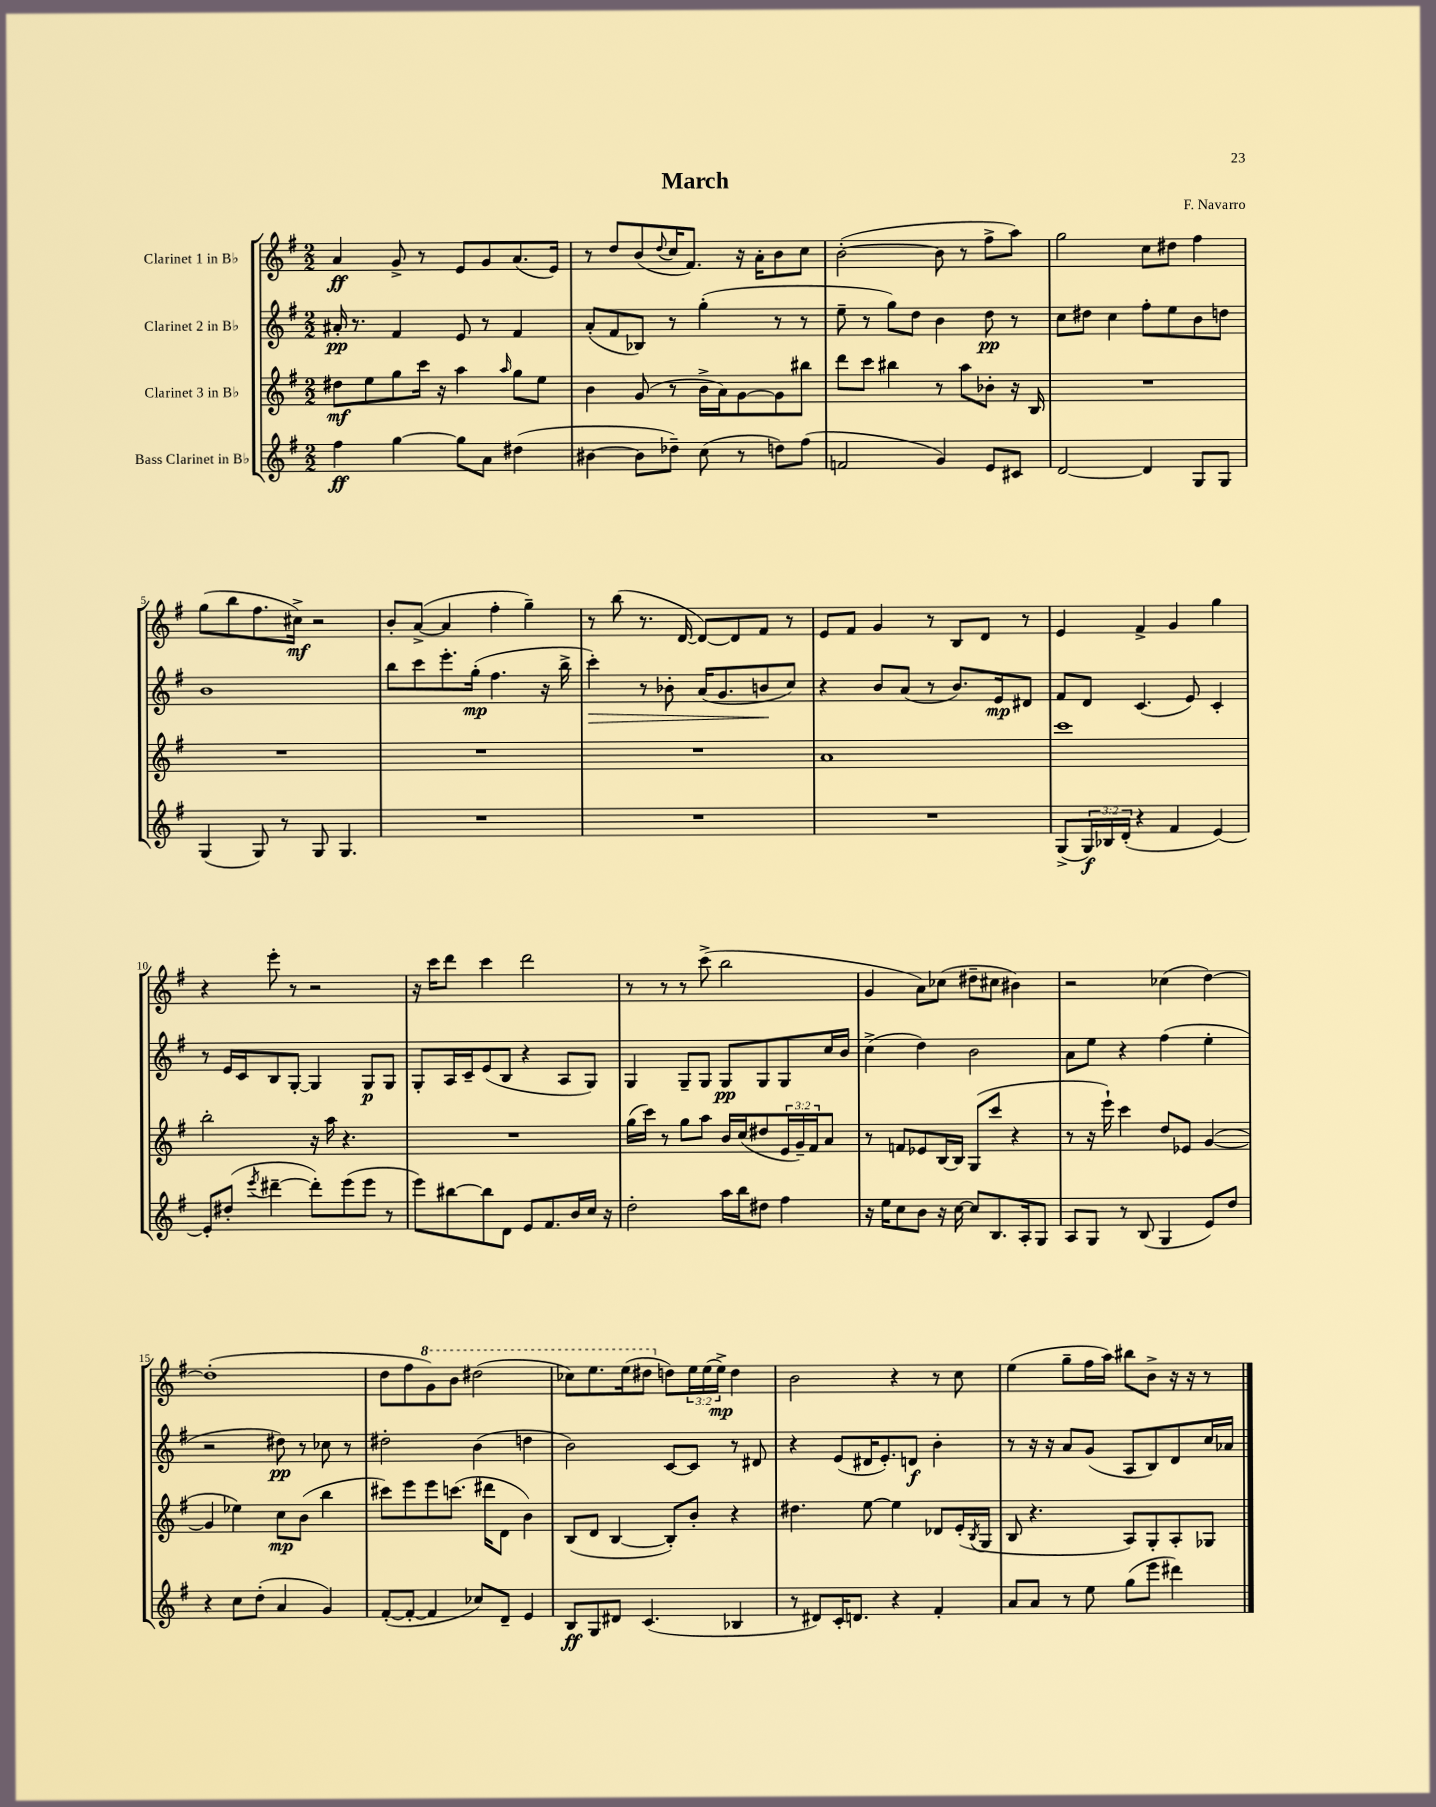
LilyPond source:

\header { title = "March" composer = "F. Navarro" }
<<
\new StaffGroup <<
\new Staff = "s0" \with { instrumentName = "Clarinet 1 in Bb" } {
    \clef treble \key g \major \numericTimeSignature \time 2/2 \override Staff.TupletNumber.text = #tuplet-number::calc-fraction-text
    a'4\ff g'8-> r8 e'8 g'8 a'8.( e'16) |
    r8 d''8 b'8( \appoggiatura { d''8 } c''16 fis'8.) r16 a'16-. b'8 c''8 |
    b'2~-.( b'8 r8 fis''8-> a''8) |
    g''2 c''8 dis''8 fis''4 |
    g''8( b''8 fis''8. cis''16->\mf) r2 |
    b'8-. a'8~->( a'4 fis''4-. g''4--) |
    r8 b''8( r8. d'16~ d'8~) d'8 fis'8 r8 |
    e'8 fis'8 g'4 r8 b8 d'8 r8 |
    e'4 fis'4-> g'4 g''4 |
    r4 e'''8-. r8 r2 |
    r16 c'''16 d'''8 c'''4 d'''2 |
    r8 r8 r8 c'''8->( b''2 |
    g'4 a'8) ces''8( dis''8-- cis''8 bis'4) |
    r2 ces''4( d''4~) |
    d''1-.( |
    d''8 fis''8 \ottava #1 g''8) b''8 dis'''2( |
    ces'''8) e'''8. e'''16( dis'''8 \ottava #0 d''!8) \tuplet 3/2 { e''16 e''16( e''16->\mp) } d''4 |
    b'2 r4 r8 c''8 |
    e''4( g''8-- fis''16 a''16) bis''8 b'8-> r16 r16 r8 \bar "|." |
}
\new Staff = "s1" \with { instrumentName = "Clarinet 2 in Bb" } {
    \clef treble \key g \major \numericTimeSignature \time 2/2
    ais'16-.\pp r8. fis'4 e'8 r8 fis'4 |
    a'8-.( fis'8 bes8) r8 g''4-.( r8 r8 |
    e''8-- r8 g''8) d''8 b'4 d''8\pp r8 |
    c''8 dis''8 c''4 fis''8-. e''8 b'8 d''8 |
    b'1 |
    b''8 c'''8 e'''8.-. g''16-.\mp( fis''4. r16 b''16-> |
    c'''4-.\>) r8 bes'8-. a'16( g'8. b'8\! c''8) |
    r4 b'8 a'8( r8 b'8.) e'16\mp dis'8 |
    fis'8 d'8 c'4.( e'8) c'4-. |
    r8 e'16 c'16 b8 g8~-. g4 g8\p g8 |
    g8-. a16 c'16-- e'8( b8 r4 a8 g8) |
    g4 g8-- g8 g8\pp g8 g8 c''16 b'16 |
    c''4->( d''4) b'2 |
    a'8 e''8 r4 fis''4( e''4-. |
    r2 dis''8\pp) r8 ces''8 r8 |
    dis''2-. b'4( d''4 |
    b'2) c'8~ c'8 r8 dis'8 |
    r4 e'8( dis'16 e'8.-.) d'8\f b'4-. |
    r8 r16 r16 a'8 g'8( a8 b8) d'8 c''16 aes'16 \bar "|." |
}
\new Staff = "s2" \with { instrumentName = "Clarinet 3 in Bb" } {
    \clef treble \key g \major \numericTimeSignature \time 2/2 \override Staff.TupletNumber.text = #tuplet-number::calc-fraction-text
    dis''8\mf e''8 g''8 c'''16 r16 a''4 \grace { a''16 } g''8 e''8 |
    b'4 g'8( r8 b'16-> a'16) g'8~ g'8 bis''8 |
    d'''8 c'''8 bis''4 r8 a''8 bes'8-. r16 b16 |
    R1 |
    R1 |
    R1 |
    R1 |
    a'1 |
    c'''1 |
    b''2-. r16 a''16 r4. |
    R1 |
    g''16( c'''16) r8 g''8 a''8 b'16 c''16( dis''8 \tuplet 3/2 { e'16 g'16--) fis'16 } a'8 |
    r8 f'8 ees'8 b16~ b16 g8( c'''8 r4 |
    r8 r16 e'''16-!) c'''4 d''8 ees'8 g'4~( |
    g'4 ees''4) c''8\mp b'8( b''4 |
    cis'''8) e'''8 e'''8 c'''8.( dis'''16 d'8 b'4) |
    b8( d'8 b4~ b8-.) b'8-. r4 |
    dis''4. e''8~ e''4 des'8 e'16-.( \acciaccatura { b8 } g16 |
    b8 r4. a8) g8-. a8-. ges8 \bar "|." |
}
\new Staff = "s3" \with { instrumentName = "Bass Clarinet in Bb" } {
    \clef treble \key g \major \numericTimeSignature \time 2/2 \override Staff.TupletNumber.text = #tuplet-number::calc-fraction-text
    fis''4\ff g''4~ g''8 a'8 dis''4( |
    bis'4~ bis'8 des''8--) c''8( r8 d''8) fis''8( |
    f'2 g'4) e'8 cis'8 |
    d'2~ d'4 g8 g8 |
    g4( g8) r8 g8 g4. |
    R1 |
    R1 |
    R1 |
    g8->( \tuplet 3/2 { g16\f) bes16 d'16-.( } r4 fis'4 e'4~) |
    e'8-. dis''8-.( \acciaccatura { e'''8 } dis'''4~-- dis'''8-.) e'''8( e'''8 r8 |
    e'''8) bis''8~ bis''8 d'8 e'8 fis'8. b'16 c''16 r16 |
    d''2-. a''16 b''16 dis''8 fis''4 |
    r16 e''16 c''8 b'8 r16 c''16~ c''8 b8. a16-. g8 |
    a8 g8 r8 b8( g4 e'8) d''8 |
    r4 c''8 d''8-.( a'4 g'4) |
    fis'8~-.( fis'8~-. fis'4 ces''8) d'8-- e'4 |
    b8\ff g8 dis'8 c'4.( bes4 |
    r8 dis'8) c'16-. d'8. r4 fis'4-. |
    a'8 a'8 r8 e''8 g''8( e'''8 dis'''4) \bar "|." |
}
>>
>>
